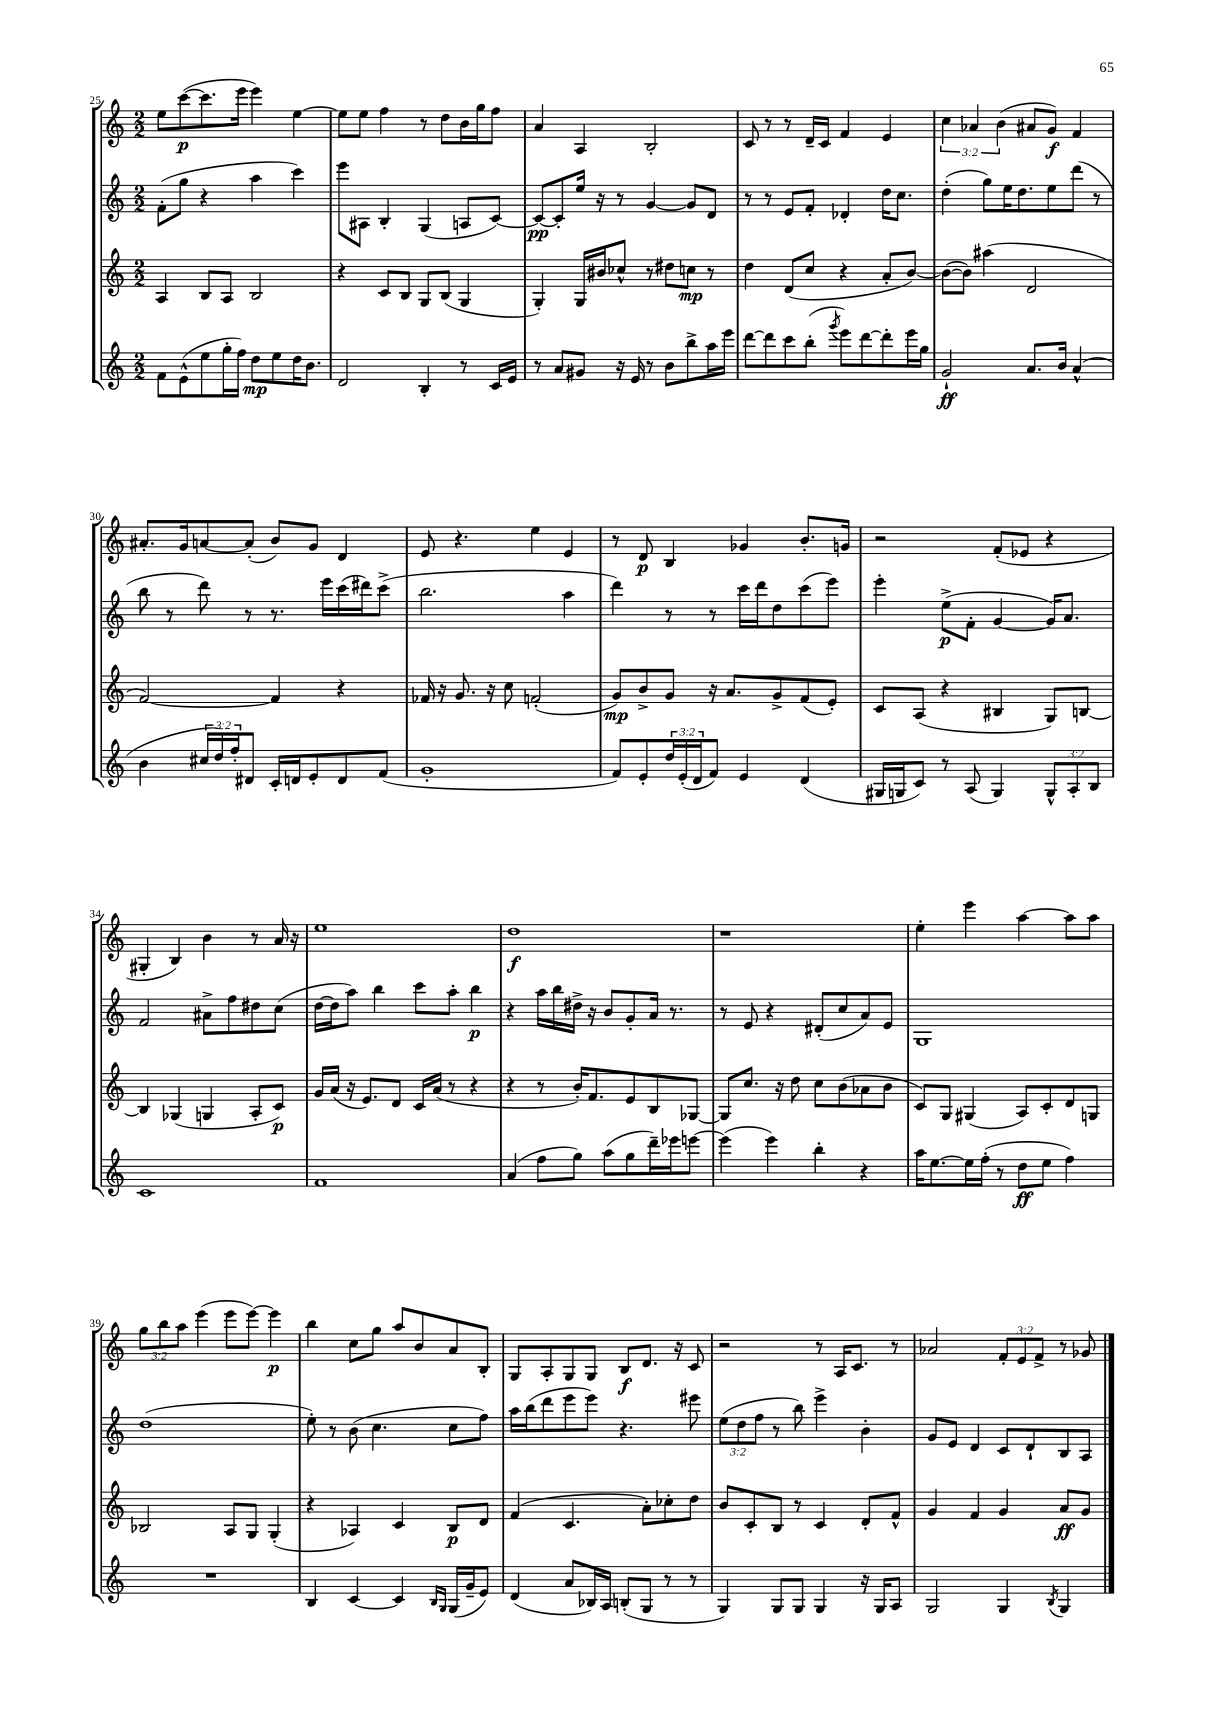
<<
\new StaffGroup <<
\new Staff = "s0" {
    \clef treble \key c \major \numericTimeSignature \time 2/2 \override Staff.TupletNumber.text = #tuplet-number::calc-fraction-text
    e''8 c'''8~\p( c'''8. e'''16 e'''4) e''4~ |
    e''8 e''8 f''4 r8 d''8 b'16 g''16 f''8 |
    a'4 a4 b2-. |
    c'8 r8 r8 d'16-- c'16 f'4 e'4 |
    \tuplet 3/2 { c''4 aes'4 b'4( } ais'8 g'8\f) f'4 |
    ais'8.-. g'16 a'8~ a'8-.( b'8) g'8 d'4 |
    e'8 r4. e''4 e'4 |
    r8 d'8\p b4 ges'4 b'8.-. g'16 |
    r2 f'8-.( ees'8 r4 |
    gis4-. b4) b'4 r8 a'16 r16 |
    e''1 |
    d''1\f |
    r1 |
    e''4-. e'''4 a''4~ a''8 a''8 |
    \tuplet 3/2 { g''8 b''8 a''8 } e'''4( e'''8 e'''8~) e'''4\p |
    b''4 c''8 g''8 a''8 b'8 a'8 b8-. |
    g8 a8-. g8 g8 b8\f d'8. r16 c'8 |
    r2 r8 a16 c'8. r8 |
    aes'2 \tuplet 3/2 { f'8-. e'8 f'8-> } r8 ges'8 \bar "|." |
}
\new Staff = "s1" {
    \clef treble \key c \major \numericTimeSignature \time 2/2 \override Staff.TupletNumber.text = #tuplet-number::calc-fraction-text
    f'8-.( g''8 r4 a''4 c'''4) |
    e'''8 ais8 b4-. g4( a8 c'8~) |
    c'8~\pp c'8-. e''16 r16 r8 g'4~ g'8 d'8 |
    r8 r8 e'8 f'8-. des'4-. d''16 c''8. |
    d''4-.( g''8) e''16 d''8. e''8 d'''8( r8 |
    b''8 r8 d'''8) r8 r8. e'''16 c'''16( dis'''16) c'''8->( |
    b''2. a''4 |
    d'''4) r8 r8 c'''16 d'''16 d''8 c'''8( e'''8) |
    e'''4-. e''8->\p( f'8-. g'4~ g'16) a'8. |
    f'2 ais'8-> f''8 dis''8 c''8( |
    d''16~ d''16 a''8) b''4 c'''8 a''8-. b''4\p |
    r4 a''16 b''16 dis''16-> r16 b'8 g'8-. a'16 r8. |
    r8 e'8 r4 dis'8-.( c''8 a'8) e'8 |
    g1 |
    d''1( |
    e''8-.) r8 b'8( c''4. c''8 f''8) |
    a''16 b''16( d'''8 e'''8 e'''8) r4. eis'''8 |
    \tuplet 3/2 { e''8( d''8 f''8 } r8 b''8) e'''4-> b'4-. |
    g'8 e'8 d'4 c'8 d'8-! b8 a8 \bar "|." |
}
\new Staff = "s2" {
    \clef treble \key c \major \numericTimeSignature \time 2/2
    a4 b8 a8 b2 |
    r4 c'8 b8 g8 b8( g4 |
    g4-.) g16 bis'16 ces''8-^ r8 dis''8 c''8\mp r8 |
    d''4 d'8( c''8 r4 a'8-. b'8~) |
    b'8~( b'8) ais''4( d'2 |
    f'2~) f'4 r4 |
    fes'16 r16 g'8. r16 c''8 f'2-.( |
    g'8\mp) b'8-> g'8 r16 a'8. g'8-> f'8( e'8-.) |
    c'8 a8( r4 bis4 g8) b8~ |
    b4 ges4( g4 a8-. c'8\p) |
    g'16 a'16( r16 e'8.) d'8 c'16 a'16( r8 r4 |
    r4 r8 b'16-.) f'8. e'8 b8 ges8~ |
    ges8 c''8. r16 d''8 c''8 b'8( aes'8 b'8 |
    c'8) g8 gis4( a8) c'8-. d'8 g8 |
    bes2 a8 g8 g4-.( |
    r4 aes4) c'4 b8\p d'8 |
    f'4( c'4. a'8-.) ces''8-. d''8 |
    b'8 c'8-. b8 r8 c'4 d'8-. f'8-^ |
    g'4 f'4 g'4 a'8\ff g'8 \bar "|." |
}
\new Staff = "s3" {
    \clef treble \key c \major \numericTimeSignature \time 2/2 \override Staff.TupletNumber.text = #tuplet-number::calc-fraction-text
    f'8 e'8-^( e''8 g''16-. f''16) d''8\mp e''8 d''16 b'8. |
    d'2 b4-. r8 c'16 e'16 |
    r8 a'8 gis'8 r16 e'16 r8 b'8 b''8-> a''16 e'''16 |
    d'''8~ d'''8 c'''8 b''8-.( \acciaccatura { g'''8 } e'''8) d'''8~ d'''8-. e'''16 g''16 |
    g'2-!\ff a'8. b'16 a'4-^( |
    b'4 \tuplet 3/2 { cis''16 d''16) f''16-. } dis'8 c'16-. d'16 e'8-. d'8 f'8( |
    g'1-. |
    f'8) e'8-. \tuplet 3/2 { d''16 e'16-.( d'16 } f'8) e'4 d'4( |
    gis16 g16 c'8) r8 a8( g4) \tuplet 3/2 { g8-^ a8-. b8 } |
    c'1 |
    f'1 |
    a'4( f''8 g''8) a''8( g''8 d'''16--) ees'''16 e'''8~ |
    e'''4( e'''4) b''4-. r4 |
    a''16 e''8.~ e''16 f''16-.( r8 d''8\ff e''8 f''4) |
    R1 |
    b4 c'4~ c'4 \grace { b16 g16 } g16( g'16-- e'8) |
    d'4( a'8 bes16) a16 b8-.( g8 r8 r8 |
    g4) g8 g8 g4 r16 g16 a8 |
    g2 g4 \acciaccatura { b8 } g4 \bar "|." |
}
>>
>>
\layout { \context { \Score currentBarNumber = #25 } }
